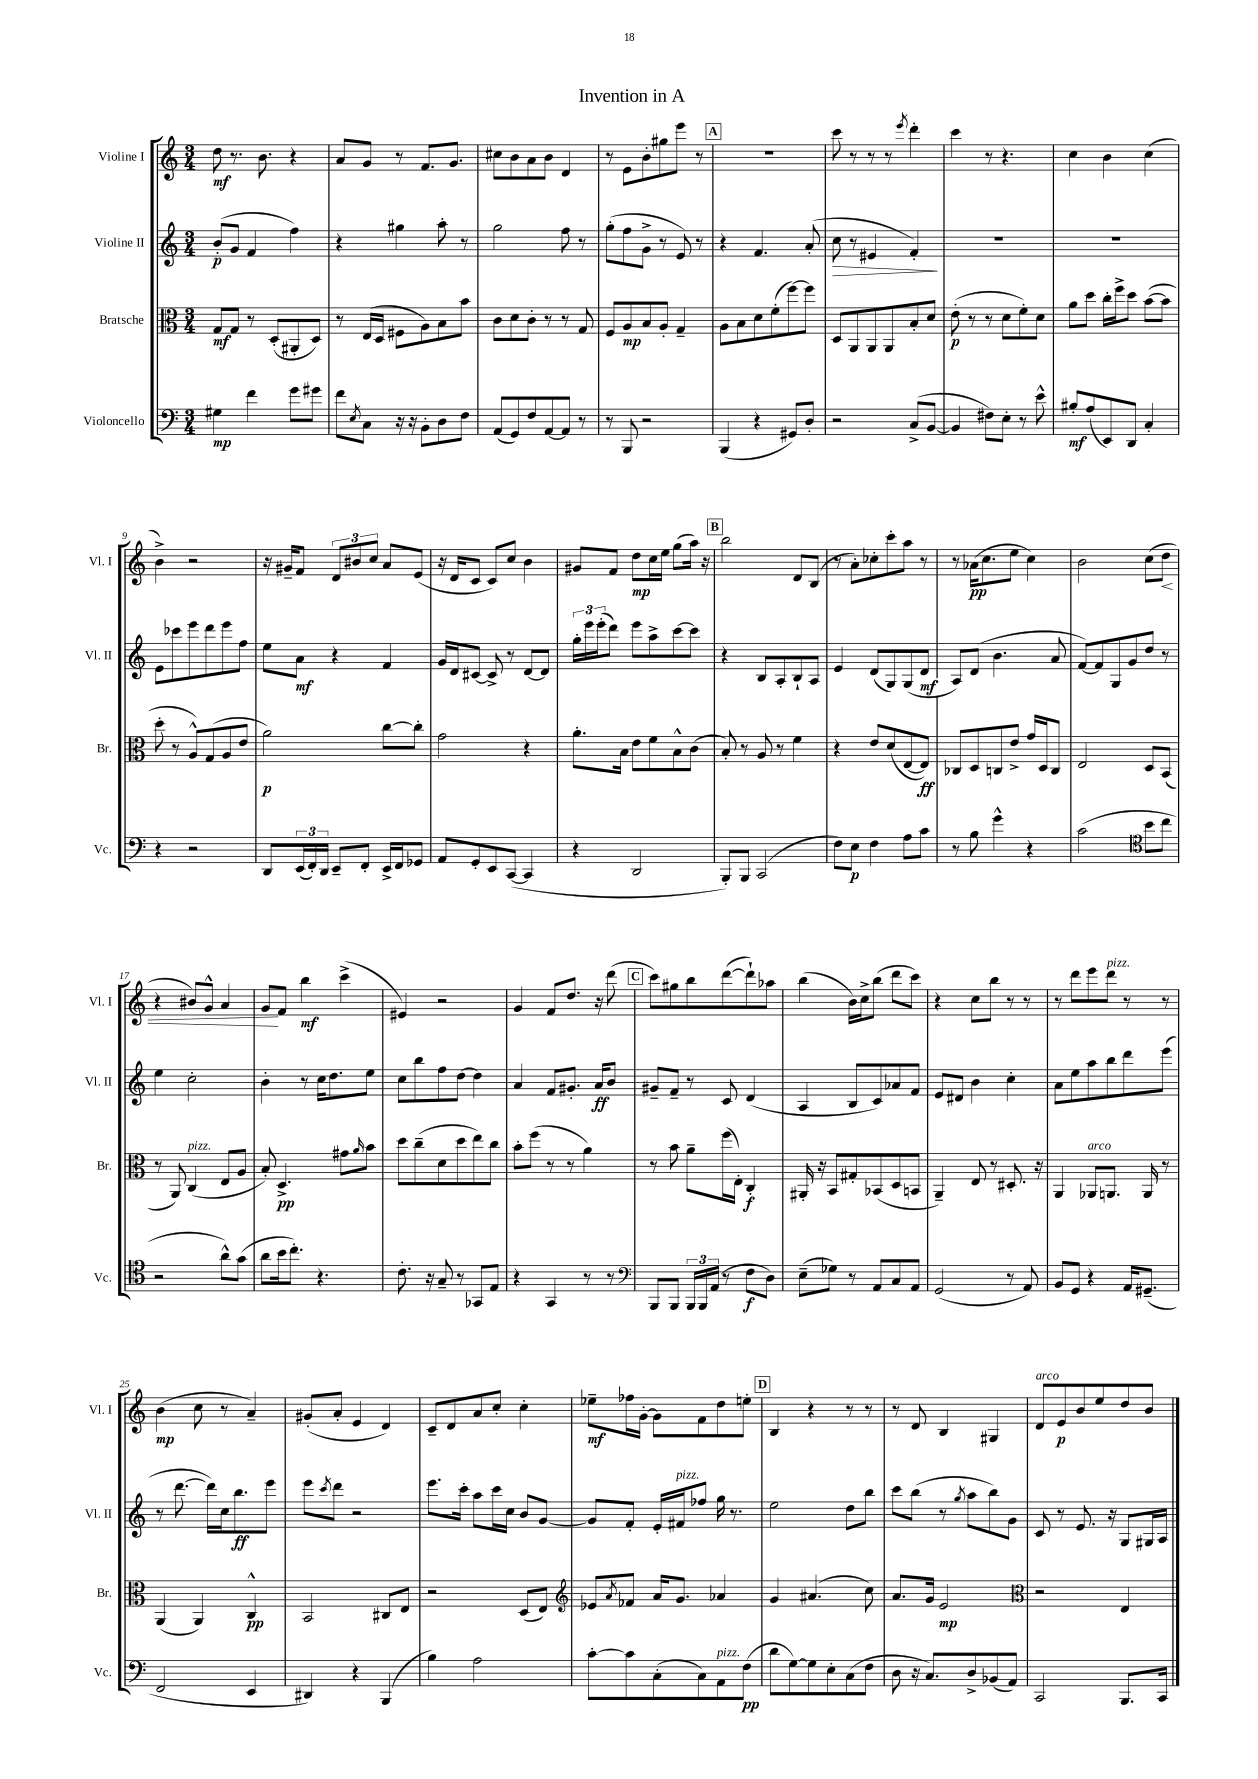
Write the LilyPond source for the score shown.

\header { title = "Invention in A" }
<<
\new StaffGroup <<
\new Staff = "s0" \with { instrumentName = "Violine I" shortInstrumentName = "Vl. I" } {
    \clef treble \key c \major \numericTimeSignature \time 3/4
    d''8\mf r8. b'8. r4 |
    a'8 g'8 r8 f'8. g'8. |
    cis''8 b'8 a'8 b'8 d'4 |
    r8 e'8 b'8-. gis''8 e'''8 r8 |
    \mark \markup { \box "A" } R2. |
    c'''8 r8 r8 r8 \acciaccatura { e'''8 } d'''4-. |
    c'''4 r8 r4. |
    c''4 b'4 c''4( |
    b'4->) r2 |
    r16 gis'16-- f'8 \tuplet 3/2 { d'8 bis'8 c''8 } a'8 e'8( |
    r16 d'16 c'8 c'8) c''8 b'4 |
    gis'8 f'8 d''8\mp c''16 e''16 g''8( a''16) r16 |
    \mark \markup { \box "B" } b''2 d'8 b8( |
    r8 a'8-.) ces''8-. c'''8-. a''8 r8 |
    r8 aes'16\pp( c''8. e''8 c''4) |
    b'2 c''8( d''8\< |
    r4 bis'8) g'8-^ a'4 |
    g'8\! f'8 b''4\mf c'''4->( |
    eis'4) r2 |
    g'4 f'8 d''8. r16 d'''8( |
    \mark \markup { \box "C" } c'''8) gis''8 b''8 d'''8~( d'''8-!) aes''8 |
    b''4( b'16) c''16-> b''8( d'''8 c'''8) |
    r4 c''8 b''8 r8 r8 |
    r8 d'''8 e'''8 d'''8^\markup { \italic "pizz." } r8 r8 |
    b'4\mp( c''8 r8 a'4--) |
    gis'8-.( a'8-. e'4 d'4) |
    c'8-- d'8 a'8 c''8-. c''4-. |
    ees''8--\mf fes''16 g'16~-. g'8 f'8 d''8 e''8-. |
    \mark \markup { \box "D" } b4 r4 r8 r8 |
    r8 d'8 b4 gis4 |
    d'8^\markup { \italic "arco" } e'8\p b'8 e''8 d''8 b'8 \bar "|." |
}
\new Staff = "s1" \with { instrumentName = "Violine II" shortInstrumentName = "Vl. II" } {
    \clef treble \key c \major \numericTimeSignature \time 3/4
    b'8-.\p( g'8 f'4 f''4) |
    r4 gis''4 a''8-. r8 |
    g''2 f''8 r8 |
    g''8-.( f''8 g'8-> r8 e'8) r8 |
    \mark \markup { \box "A" } r4 f'4. a'8-.( |
    c''8\> r8 eis'4 f'4-.\!) |
    R2. |
    r2. |
    e'8 ces'''8 e'''8 d'''8 e'''8 f''8 |
    e''8 a'8\mf r4 f'4 |
    g'16 d'16 cis'8~ cis'8-> r8 d'8~ d'8 |
    \tuplet 3/2 { g''16-. e'''16 e'''16-.( } d'''8) e'''8 a''8-> c'''8~ c'''8 |
    \mark \markup { \box "B" } r4 b8 a8-. b8-! a8 |
    e'4 d'8( g8) g8( d'8\mf |
    a8) d'8( b'4. a'8 |
    f'8~) f'8 g8 g'8 d''8 r8 |
    e''4 c''2-. |
    b'4-. r8 c''16 d''8. e''8 |
    c''8 b''8 f''8 d''8~ d''4 |
    a'4 f'8 gis'8.-. a'16\ff b'8 |
    \mark \markup { \box "C" } gis'8-- f'8-- r8 c'8 d'4( |
    a4 b8 c'8) aes'8 f'8 |
    e'8 dis'8 b'4 c''4-. |
    a'8 e''8 a''8 b''8 d'''8 e'''8( |
    r8 d'''8.~ d'''16) c''16 b''8.\ff e'''8 |
    e'''8 \acciaccatura { c'''8 } d'''8 r2 |
    e'''8. c'''16-. a''8 c'''16 c''16 b'8 g'8~ |
    g'8 f'8-. e'16-. fis'16^\markup { \italic "pizz." } fes''8 g''16 r8. |
    \mark \markup { \box "D" } e''2 d''8 b''8 |
    c'''8 b''8( r8 \acciaccatura { g''8 } a''8 b''8) g'8 |
    c'8 r8 e'8. r16 g8 gis16 a16 \bar "|." |
}
\new Staff = "s2" \with { instrumentName = "Bratsche" shortInstrumentName = "Br." } {
    \clef alto \key c \major \numericTimeSignature \time 3/4
    g8\mf g8 r8 d8-.( ais,8-. d8) |
    r8 e16( d16 fis8 a8) b8 b'8 |
    c'8 d'8 c'8-. r8 r8 g8 |
    f8 a8\mp b8 a8-. g4-- |
    \mark \markup { \box "A" } a8 b8 d'8 f'8-.( f''8~) f''8 |
    d8 a,8 a,8 a,8 b8-. d'8 |
    e'8-.\p( r8 r8 d'8 f'8-.) d'8 |
    a'8 d''8 c''16-. f''16-> d''8 b'8~( b'8 |
    d''8-. r8 a8-^) g8( a8 e'8 |
    a'2\p) c''8~ c''8-. |
    g'2 r4 |
    a'8.-. b16 e'8 f'8 b8-^ c'8( |
    \mark \markup { \box "B" } b8-.) r8 a8 r8 f'4 |
    r4 e'8 d'8( e8~ e8\ff) |
    ces8 d8 c8 e'8-> g'16 d16 c8 |
    e2 d8 b,8( |
    r8 a,8) c4^\markup { \italic "pizz." }( e8 a8 |
    b8-.) d4.->\pp gis'8 \grace { a'16 } b'8 |
    d''8 c''8--( d'8 d''8 e''8) c''8 |
    b'8-. f''8( r8 r8 a'4) |
    \mark \markup { \box "C" } r8 b'8 a'8-- f''16( e16-.) c4-.\f |
    ais,16-. r16 b,8 gis8-. bes,8( d8 b,8 |
    a,4--) e8 r8 dis8.-. r16 |
    a,4 aes,8^\markup { \italic "arco" } a,8. a,16 r8 |
    a,4( a,4) c4-^\pp |
    b,2 cis8 e8 |
    r2 d8( e8) |
    \clef treble ees'8 \acciaccatura { a'8 } fes'8 a'16 g'8. aes'4 |
    \mark \markup { \box "D" } g'4 ais'4.( c''8) |
    a'8. g'16 e'2\mp |
    \clef alto r2 e4 \bar "|." |
}
\new Staff = "s3" \with { instrumentName = "Violoncello" shortInstrumentName = "Vc." } {
    \clef bass \key c \major \numericTimeSignature \time 3/4
    gis4\mp f'4 g'8 gis'8 |
    f'8 \acciaccatura { e8 } c8 r16 r16 b,8-. d8 f8 |
    a,8( g,8) f8 a,8~ a,8 r8 |
    r8 b,,8 r2 |
    \mark \markup { \box "A" } b,,4( r4 gis,8) d8-. |
    r2 c8->( b,8~ |
    b,4 fis8) e8-. r8 e'8-^ |
    bis8-.\mf a8( e,8) d,8 c4-. |
    r4 r2 |
    d,8 \tuplet 3/2 { e,16( f,16-.) d,16 } e,8-- f,8-. e,16-> f,16 ges,8 |
    a,8 g,8-. e,8 c,8~( c,4 |
    r4 d,2 |
    \mark \markup { \box "B" } b,,8-.) b,,8 c,2( |
    f8) e8\p f4 a8 c'8 |
    r8 b8 g'4-^ r4 |
    c'2( \clef tenor b'8 c''8 |
    r2 a'8-^) g'8( |
    a'8 b'16 c''8.-.) r4. |
    c'8.-. r16 g8-- r8 ges,8 e8 |
    r4 g,4 r8 r8 |
    \mark \markup { \box "C" } \clef bass b,,8 b,,8 \tuplet 3/2 { b,,16 b,,16 a,16( } r8 f8\f d8) |
    e8--( ges8) r8 a,8 c8 a,8 |
    g,2( r8 a,8) |
    b,8 g,8 r4 a,16 gis,8.--( |
    f,2 e,4 |
    dis,4) r4 b,,4( |
    b4) a2 |
    c'8~-. c'8 c8-.( c8) a,8^\markup { \italic "pizz." } f8\pp( |
    \mark \markup { \box "D" } d'8 g8~) g8 e8-. c8( f8 |
    d8 r16 c8.) d8-> bes,8( a,8) |
    c,2 b,,8. c,16 \bar "|." |
}
>>
>>
